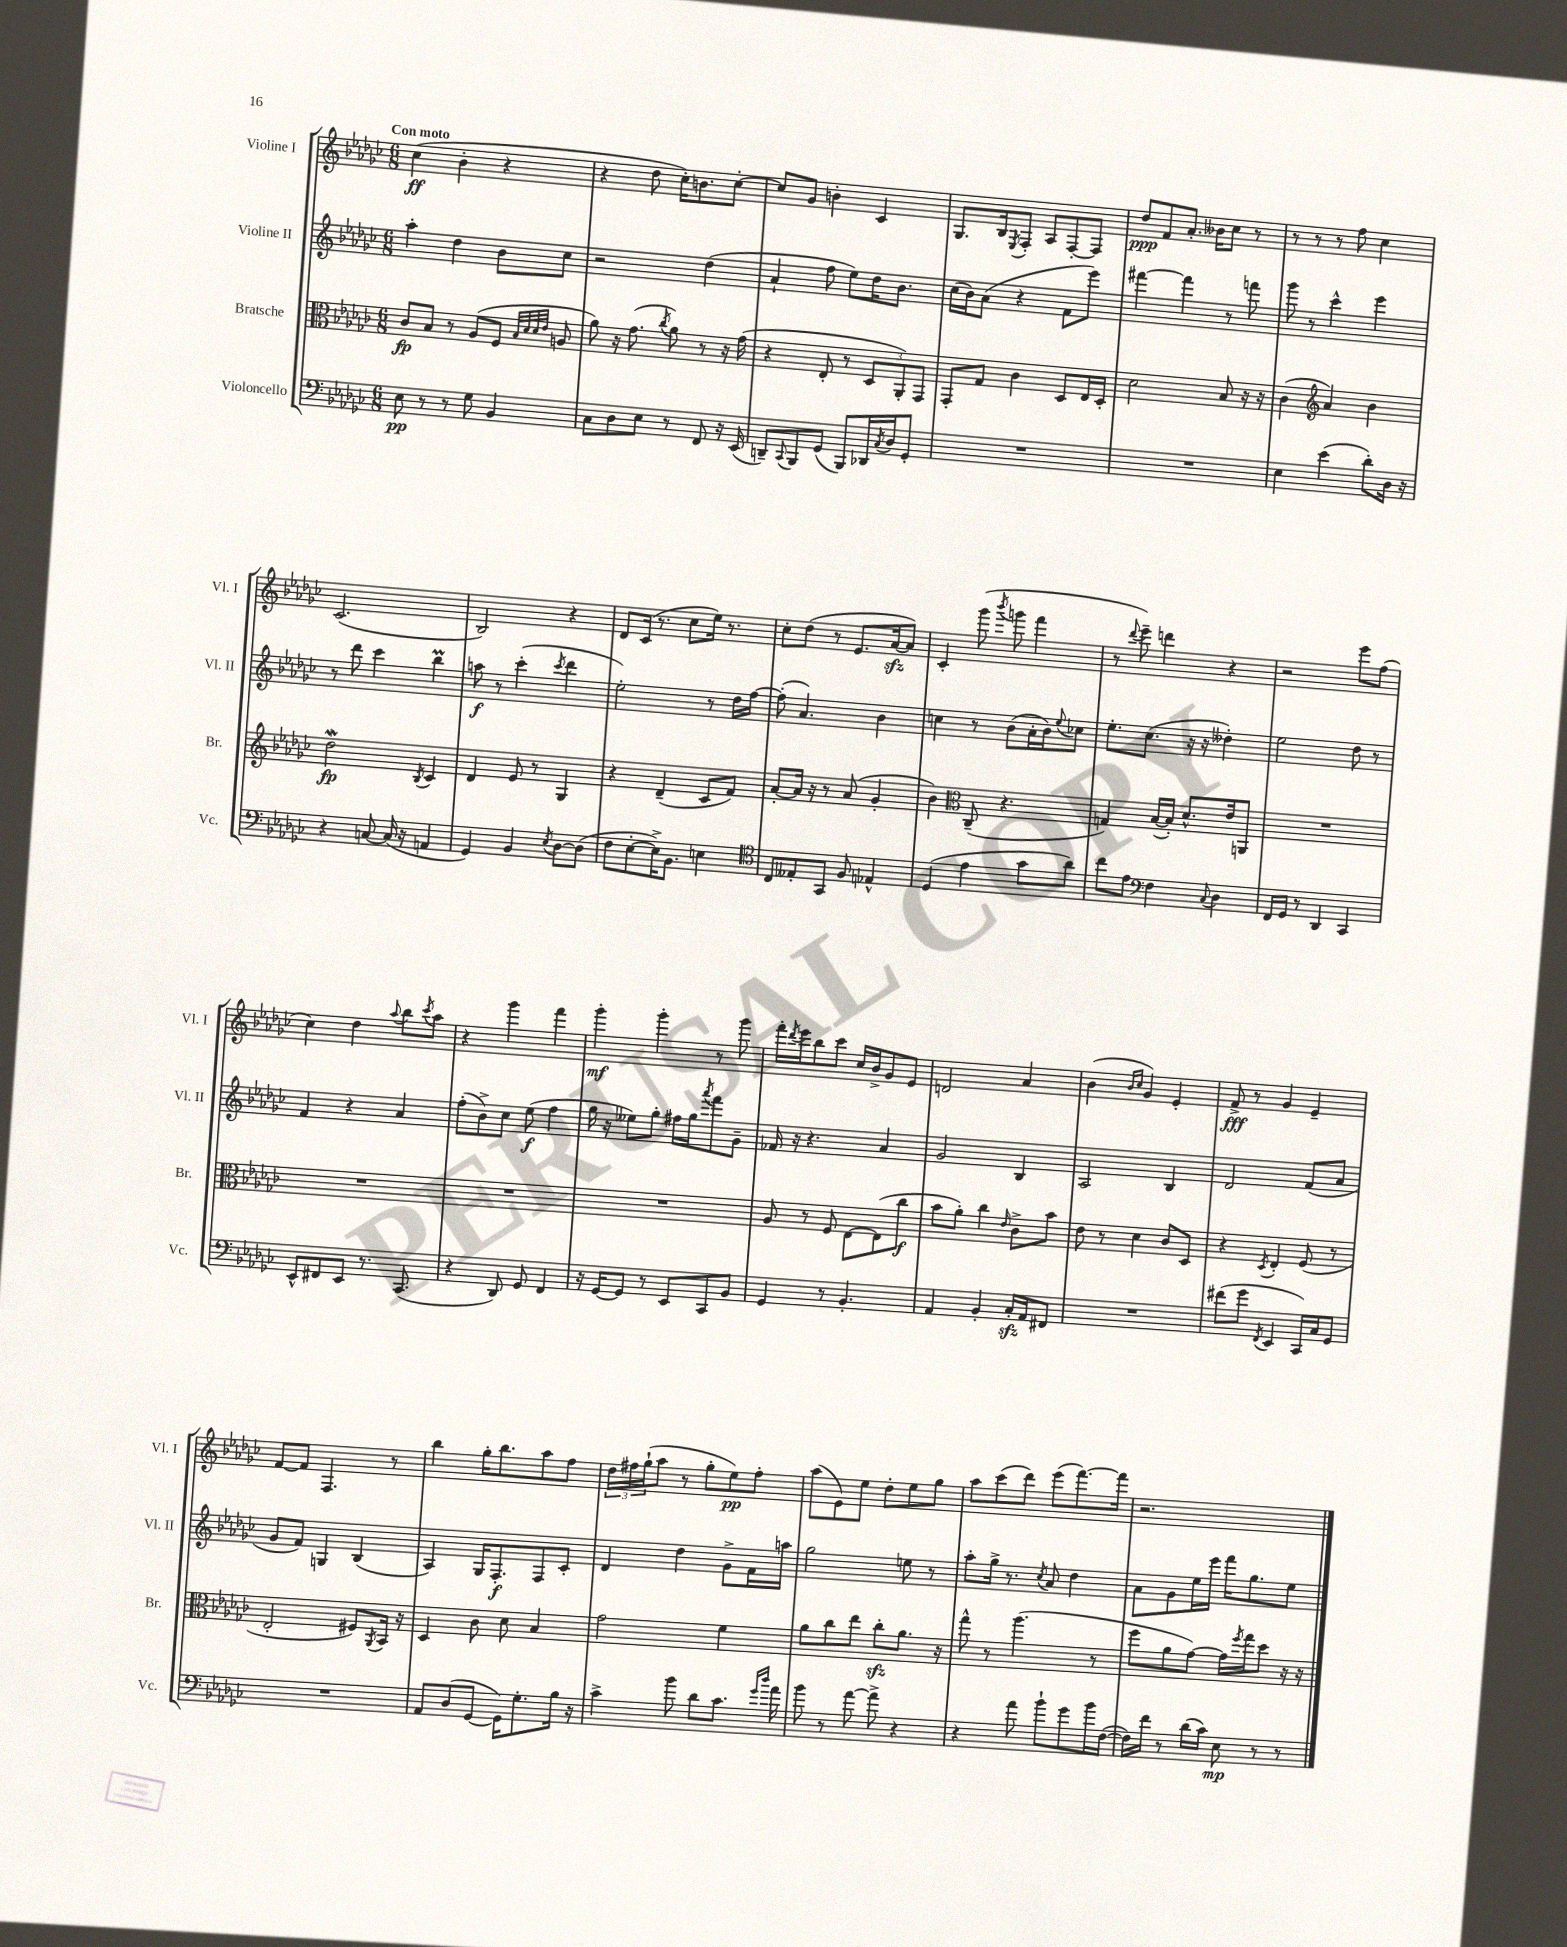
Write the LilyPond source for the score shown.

<<
\new StaffGroup <<
\new Staff = "s0" \with { instrumentName = "Violine I" shortInstrumentName = "Vl. I" } {
    \clef treble \key ges \major \numericTimeSignature \time 6/8 \tempo "Con moto"
    ces''4\ff( bes'4-. r4 |
    r4 des''8 ces''16-.) b'8. ces''8~-. |
    ces''8 ges'8 b'4-. ces'4 |
    ges8. bes16 \acciaccatura { ees8 } f8-. aes8 f8~-. f8 |
    des''8\ppp f'8 aes'8.-. beses'16 ces''8 r8 |
    r8 r8 r8 f''8 ces''4 |
    ces'2.( |
    bes2) r4 |
    des'8 ces'16( r8. ces''8 ees''16) r8. |
    ces''8-. des''8( r8 ees'8. aes'16~\sfz aes'8) |
    ces'4-. ges'''8( \acciaccatura { bes'''8 } g'''8 f'''4 |
    r8 \appoggiatura { des'''8 } ees'''8--) d'''4 r4 |
    r2 ees'''8 f''8( |
    ces''4) des''4 \appoggiatura { aes''8 } bes''8 \acciaccatura { ces'''8 } aes''8 |
    r4 ges'''4 f'''4 |
    ges'''4-.\mf ges'''4-. r8 ges'''8 |
    f'''16-. \acciaccatura { des'''8 } ees'''16 bes''8 ces'''8 ces''16 bes'16-> ges'8 ees'8 |
    d'2 aes'4 |
    bes'4( \grace { bes'16 ces''16 } ges'4) ees'4-. |
    f'8->\fff r8 ges'4 ees'4-- |
    f'8~ f'8 f4. r8 |
    bes''4 ges''16-. bes''8. aes''8 f''8 |
    \tuplet 3/2 { des''16 fis''16 ges''16-!( } aes''8 r8 ges''8-. ees''8\pp) fis''8-. |
    aes''8( ees'8) ees''8 des''8-. ees''8 ges''8 |
    aes''8 ces'''8( des'''8) ees'''8( f'''8.~) f'''16 |
    r2. \bar "|." |
}
\new Staff = "s1" \with { instrumentName = "Violine II" shortInstrumentName = "Vl. II" } {
    \clef treble \key ges \major \numericTimeSignature \time 6/8
    aes''4-. des''4 bes'8 ces''8 |
    r2 des''4( |
    aes'4-! f''8 ees''8) des''16 bes'8. |
    ces''16( bes'16) aes'8( r4 f'8 ees'''8) |
    fis'''4~ fis'''4 r8 f'''8 |
    ges'''8 r8 ces'''4-^ ees'''4 |
    r8 des'''8 ces'''4 bes''4\prall |
    a''8\f r8 ces'''4-.( \acciaccatura { ces'''8 } des'''4 |
    ees''2-.) r8 des''16 f''16~ |
    f''8-.( aes'4.) bes'4 |
    c''4 r8 bes'8( aes'16-. bes'16) \appoggiatura { ees''8 } ces''8 |
    ees''8.-. ces''8.( r16 r16 deses''4-.) |
    ees''2 des''8 r8 |
    f'4 r4 aes'4 |
    f''8-.( bes'8->) ces''8 ees''8\f( f''4 |
    ges''16 r16 eeses''8) ges''8-. fis''16 ges''16 \acciaccatura { aes'''8 } f'''8 ges'8-- |
    fes'16 r16 r4. aes'4 |
    ges'2 bes4 |
    aes2 bes4 |
    des'2 f'8( aes'8 |
    ges'8 f'8) g4 bes4( |
    aes4) ges16 f8.-.\f f8 ces'8-. |
    des'4 des''4 ges'8-> f'16 a''16 |
    ges''2 e''8 r8 |
    aes''8-. ges''16-> r8. \acciaccatura { ces''8 } aes'8 des''4 |
    aes'8 ges'8 ees''16 ees'''16 f'''16 ges''8. ees''8 \bar "|." |
}
\new Staff = "s2" \with { instrumentName = "Bratsche" shortInstrumentName = "Br." } {
    \clef alto \key ges \major \numericTimeSignature \time 6/8
    ces'8\fp bes8 r8 aes8( f8 \grace { bes32 des'32 des'32 ees'32 } a8 |
    aes'8) r16 ges'8.( \acciaccatura { ces''8 } aes'8) r8 r16 ges'16( |
    r4 ees8-. r8 \tuplet 3/2 { des8 aes,8-.) ges,8 } |
    ges,8-. ges8 ces'4 des8 ees16 des16-. |
    des'2 bes8 r16 r16 |
    ces'4( \clef treble aes'4) bes'4 |
    des''2\mordent\fp \acciaccatura { bes8 } ces'4 |
    des'4 ees'8 r8 ges4 |
    r4 des'4--( ces'8 f'8) |
    aes'8~-. aes'16 r16 r8 aes'8( ges'4-. |
    bes'4) \clef alto ces8--( r4. |
    g4) bes16~( bes16-.) des'8.-^ ees'16 a,8 |
    R2. |
    R2. |
    R2. |
    R2. |
    aes8 r8 f8 ees8~ ees8( ces''8\f |
    bes'8 aes'8-.) ces''4 \grace { ees'16 } ces'8-> bes'8 |
    ees'8 r8 des'4 ces'8 des8 |
    r4 \acciaccatura { des8 } ees4-. f8( r8 |
    ees2-. fis8) \acciaccatura { aes,8 } bes,16 r16 |
    des4 ces'8 des'8 bes4 |
    ges'2 f'4 |
    aes'8 ces''8 ees''8 ces''8-.\sfz aes'8. r16 |
    ges''8-^ r8 aes''4.( r8 |
    f''8 aes'8 ges'8~) ges'16 \acciaccatura { f''8 } ges''16 des''8 r16 r16 \bar "|." |
}
\new Staff = "s3" \with { instrumentName = "Violoncello" shortInstrumentName = "Vc." } {
    \clef bass \key ges \major \numericTimeSignature \time 6/8
    ees8\pp r8 r8 ges8 bes,4 |
    ces8 des8 ees8 r8 f,8 r16 ees,16( |
    d,8--) \appoggiatura { ces,8 } bes,,8 ges,8( bes,,8) des,16 \acciaccatura { ces8 } des16 ges,8-. |
    R2. |
    R2. |
    ees4 ees'4( des'8-.) des16 r16 |
    r4 c8~ c16( r16 a,4 |
    ges,4) bes,4 \acciaccatura { ees8 } des8~ des8( |
    f8 ees8~-. ees16->) bes,8. e4 |
    \clef tenor ces8 eeses8-. ges,8 f8 ees4-^ |
    des4( ees'4 ges'8 aes'8) |
    ces''8 ees'8 \clef bass f4 \appoggiatura { ces8 } des4 |
    f,16 ges,16 r8 des,4 ces,4 |
    ees,8-^ fis,8 ees,8 r8. ces,8.( |
    r4 des,8) ges,8 f,4 |
    r16 ges,16~ ges,8 r8 ees,8 ces,8 bes,8 |
    ges,4 r8 bes,4.-. |
    aes,4 bes,4-. ces16-.\sfz aes,16 fis,8 |
    R2. |
    fis'8( ges'8 \acciaccatura { f,8 } ees,4 ces,16) ces16 ges,8 |
    R2. |
    aes,8 des8( ges,8~ ges,16) ges8.-. bes16 r16 |
    ces'4-> bes'8 des'8 ces'8. \grace { ges'16 des''16 } aes'16 |
    bes'8 r8 aes'8~ aes'8-> r4 |
    r4 aes'8 bes'8-! ges'8 bes'16 f16~( |
    f16) f'16 r8 des'16( ces'16) ees8\mp r8 r8 \bar "|." |
}
>>
>>
\layout { \context { \Score \remove "Bar_number_engraver" } }
